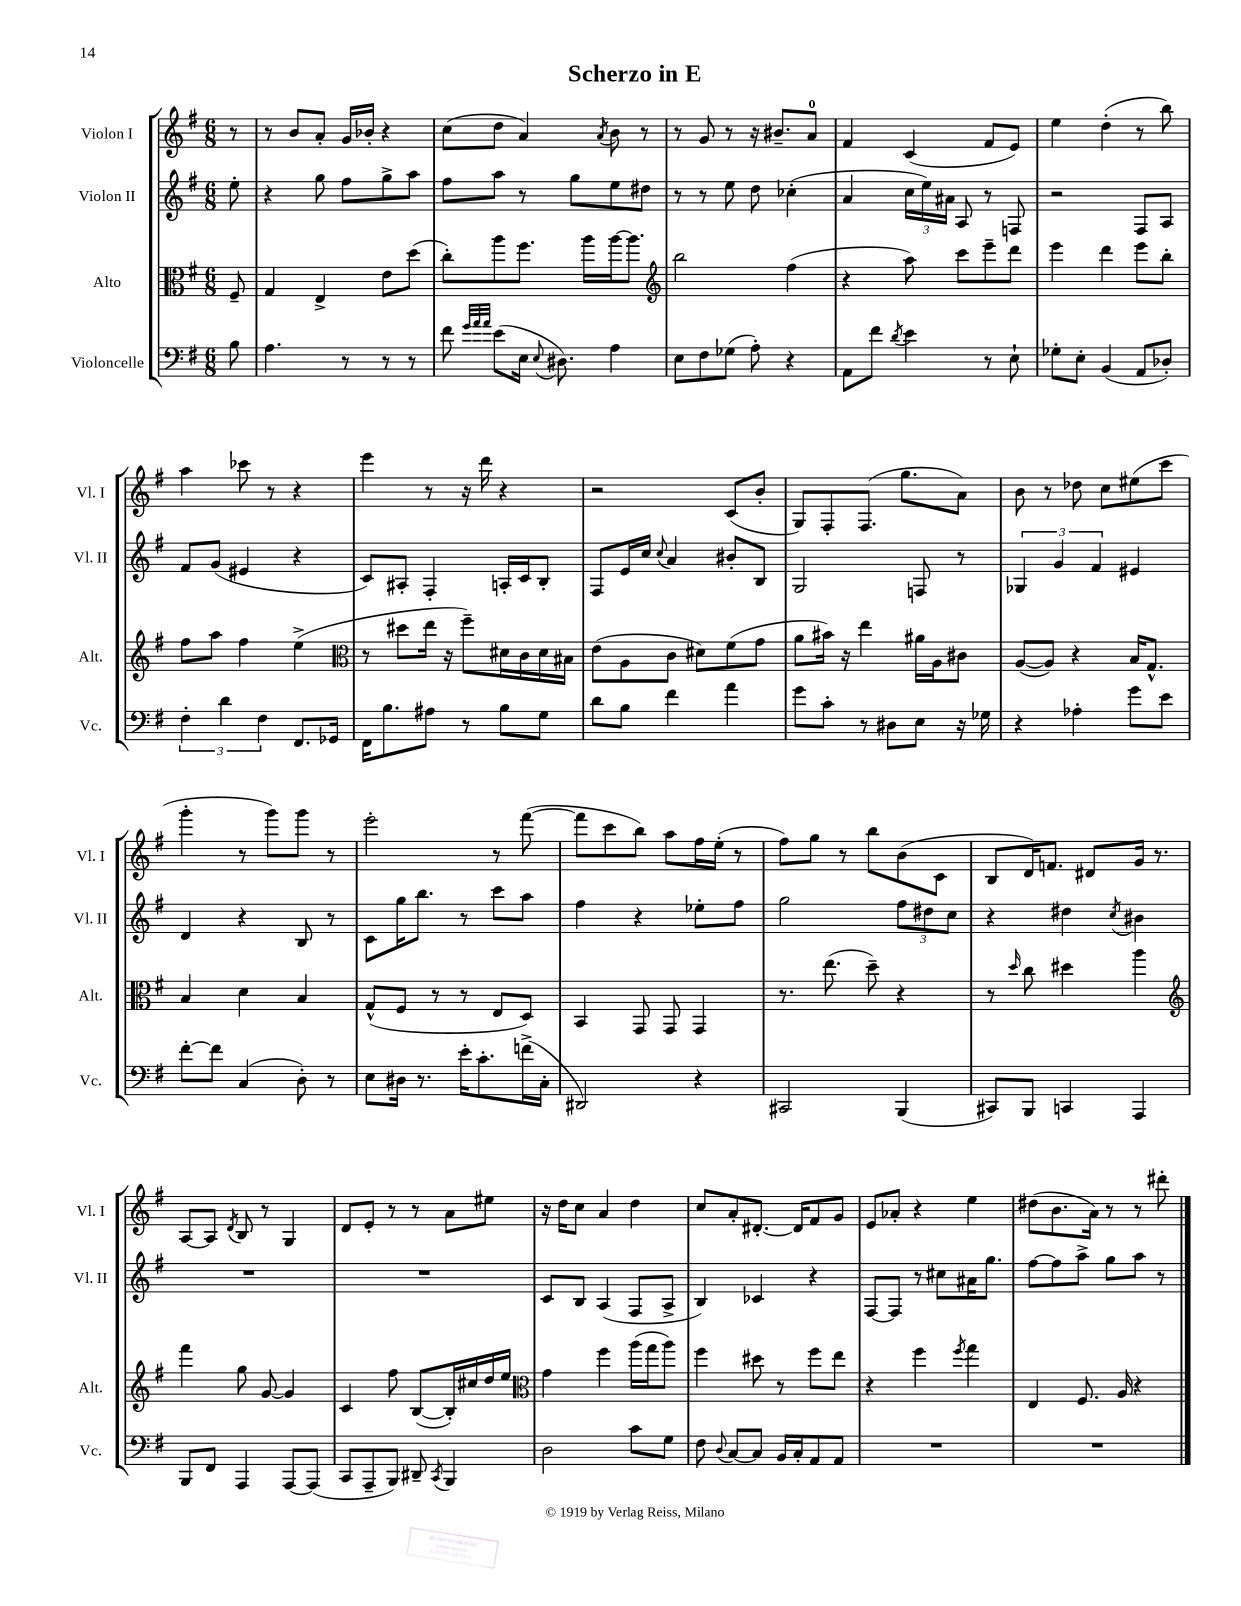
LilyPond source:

\header { title = "Scherzo in E" }
<<
\new StaffGroup <<
\new Staff = "s0" \with { instrumentName = "Violon I" shortInstrumentName = "Vl. I" } {
    \clef treble \key g \major \numericTimeSignature \time 6/8 \partial 8
    \autoBeamOff r8 |
    r8 b'8[ a'8]-. g'16[ bes'16]-. r4 |
    c''8[( d''8] a'4) \acciaccatura { a'8 } b'8 r8 |
    r8 g'8 r8 r16 bis'8.[-- a'8]-0 |
    fis'4 c'4( fis'8[ e'8]) |
    e''4 d''4-.( r8 b''8) |
    a''4 ces'''8 r8 r4 |
    e'''4 r8 r16 d'''16 r4 |
    r2 c'8[( b'8]-. |
    g8[) fis8-. fis8.]( g''8.[ a'8]) |
    b'8 r8 des''8 c''8[ eis''8( c'''8] |
    g'''4-. r8 g'''8[) g'''8] r8 |
    e'''2-. r8 fis'''8~( |
    fis'''8[ c'''8 b''8]) a''8[ fis''16 e''16]-.( r8 |
    fis''8[) g''8] r8 b''8[ b'8( c'8] |
    b8[ d'16) f'8.] dis'8[ g'16] r8. |
    a8[~ a8] \acciaccatura { d'8 } b8 r8 g4 |
    d'8[ e'8]-. r8 r8 a'8[ eis''8] |
    r16 d''16[ c''8] a'4 d''4 |
    c''8[ a'8-. dis'8.]~-. dis'16[ fis'8 g'8] |
    e'8[ aes'8]-. r4 e''4 |
    dis''8[( b'8. a'16]) r8 r8 dis'''8-. \bar "|." |
}
\new Staff = "s1" \with { instrumentName = "Violon II" shortInstrumentName = "Vl. II" } {
    \clef treble \key g \major \numericTimeSignature \time 6/8 \partial 8
    \autoBeamOff e''8-. |
    r4 g''8 fis''8[ g''8-> a''8] |
    fis''8[ a''8] r8 g''8[ e''8 dis''8] |
    r8 r8 e''8 d''8 ces''4-.( |
    a'4 \tuplet 3/2 { c''16[ e''16) ais'16] } a8 r8 f8 |
    r2 fis8[ a8] |
    fis'8[ g'8]( eis'4 r4 |
    c'8[) ais8]-. fis4-. a16[-. c'16 b8]-. |
    fis8[ e'16 c''16] \appoggiatura { c''8 } a'4 bis'8[-. b8] |
    g2 f8 r8 |
    \tuplet 3/2 { ges4 g'4 fis'4 } eis'4 |
    d'4 r4 b8 r8 |
    c'8[ g''16 b''8.] r8 c'''8[ a''8] |
    fis''4 r4 ees''8[-. fis''8] |
    g''2 \tuplet 3/2 { fis''8[ dis''8 c''8] } |
    r4 dis''4 \acciaccatura { c''8 } bis'4 |
    R2. |
    R2. |
    c'8[ b8] a4( fis8[ a8]-> |
    b4) ces'4 r4 |
    fis8[~ fis8] r8 cis''8[ ais'16 g''8.] |
    fis''8[~ fis''8 a''8]-> g''8[ a''8] r8 \bar "|." |
}
\new Staff = "s2" \with { instrumentName = "Alto" shortInstrumentName = "Alt." } {
    \clef alto \key g \major \numericTimeSignature \time 6/8 \partial 8
    \autoBeamOff fis8-- |
    g4 e4-> e'8[ d''8]( |
    c''8[-.) a''8 fis''8.] a''16[ a''16~ a''8.] |
    \clef treble b''2 fis''4( |
    r4 a''8) c'''8[ e'''8-- d'''8] |
    e'''4 d'''4 e'''8[ b''8]-. |
    fis''8[ a''8] fis''4 e''4->( |
    \clef alto r8 dis''8[ e''16] r16 fis''8[--) dis'16 c'16 dis'16 bis16] |
    e'8[( a8 c'8] dis'8[) fis'8( g'8] |
    a'8[ bis'16]) r16 e''4 ais'16[ a16 cis'8] |
    a8[~( a8]) r4 b16[ g8.]-^ |
    b4 d'4 b4 |
    g8[-^( fis8] r8 r8 e8[ d8]) |
    b,4 g,8 g,8 g,4 |
    r8. e''8.( d''8--) r4 |
    r8 \grace { d''16 } c''8 dis''4 a''4 |
    \clef treble fis'''4 g''8 g'8~ g'4 |
    c'4 fis''8 b8[~( b16-.) cis''16 d''16 e''16] |
    \clef alto g'4 fis''4 a''16[( g''16 a''8]) |
    fis''4 dis''8 r8 fis''8[ e''8] |
    r4 fis''4 \acciaccatura { fis''8 } g''4 |
    e4 fis8. a16 r4 \bar "|." |
}
\new Staff = "s3" \with { instrumentName = "Violoncelle" shortInstrumentName = "Vc." } {
    \clef bass \key g \major \numericTimeSignature \time 6/8 \partial 8
    \autoBeamOff b8 |
    a4. r8 r8 r8 |
    fis'8 \grace { g'32[ a'32 a'32] } e'8[( e16] \appoggiatura { e8 } dis8.) a4 |
    e8[ fis8 ges8]( a8-.) r4 |
    a,8[ fis'8] \acciaccatura { d'8 } e'4 r8 e8-! |
    ges8[-. e8]-. b,4( a,8[ des8]-.) |
    \tuplet 3/2 { fis4-. d'4 fis4 } fis,8.[ ges,16] |
    fis,16[ b8. ais8] r8 b8[ g8] |
    d'8[ b8] fis'4 a'4 |
    g'8[ c'8]-. r8 dis8[ e8] r16 ges16 |
    r4 aes4-. g'8[ e'8] |
    fis'8[~-. fis'8] c4( d8-.) r8 |
    e8[ dis16] r8. e'16[-. c'8.-. f'16->( c16]-. |
    dis,2) r4 |
    cis,2 b,,4( |
    cis,8[) b,,8] c,4 a,,4 |
    b,,8[ fis,8] a,,4 a,,8[~ a,,8]( |
    c,8[ a,,8-- b,,8]) dis,8-- \acciaccatura { c,8 } b,,4 |
    d2 c'8[ g8] |
    fis8 \appoggiatura { d8 } c8[~ c8] b,16[ c16-. a,8 a,8] |
    R2. |
    R2. \bar "|." |
}
>>
>>
\layout { \context { \Score \remove "Bar_number_engraver" } }
